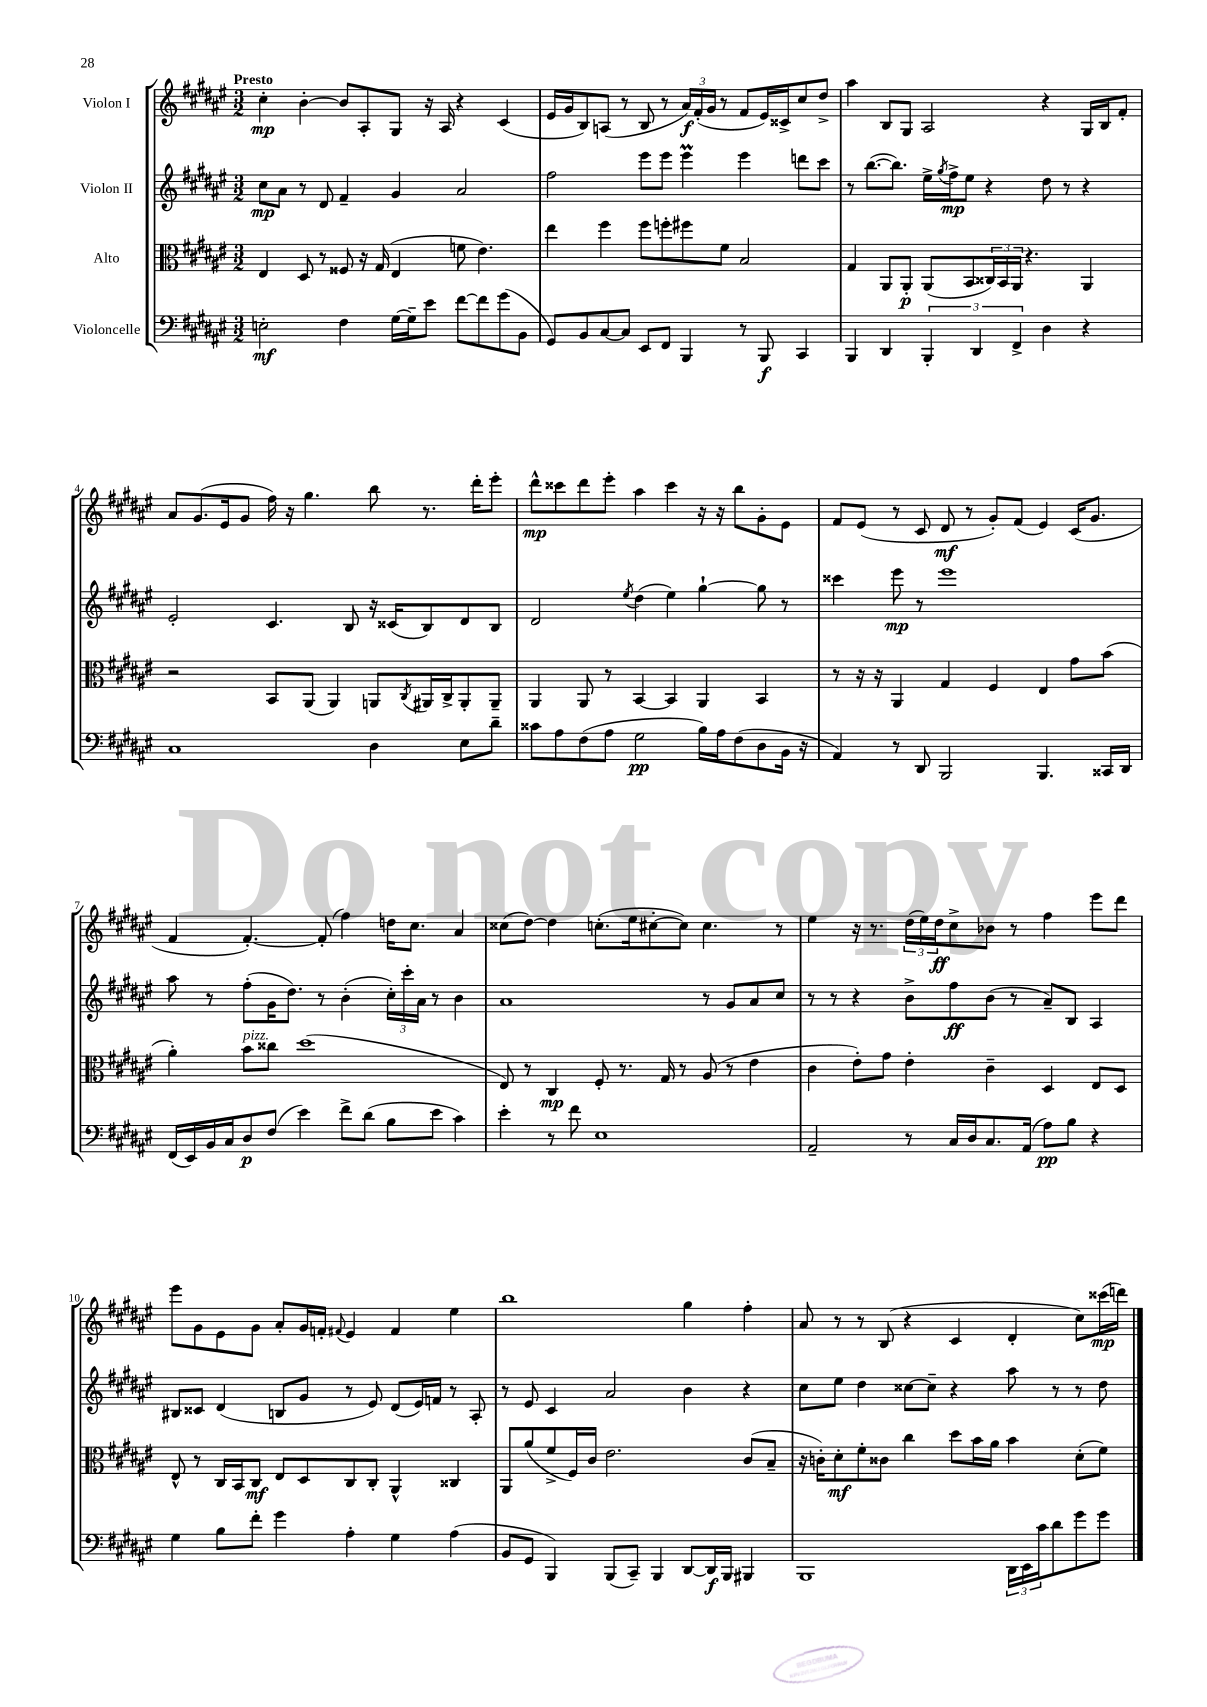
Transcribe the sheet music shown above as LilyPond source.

<<
\new StaffGroup <<
\new Staff = "s0" \with { instrumentName = "Violon I" } {
    \clef treble \key fis \major \numericTimeSignature \time 3/2 \tempo "Presto"
    cis''4-.\mp b'4~-. b'8 ais8-. gis8 r16 ais16 r4 cis'4( |
    eis'16 gis'16 b8) a8( r8 b8 r8 \tuplet 3/2 { ais'16\f) fis'16-.( gis'16 } r8 fis'8 eis'16) cisis'16-> cis''8 dis''8-> |
    ais''4 b8 gis8 ais2 r4 gis16 b16 fis'8-. |
    ais'8 gis'8.( eis'16 gis'8 fis''16) r16 gis''4. b''8 r8. dis'''16-. eis'''8-. |
    dis'''8-^\mp cisis'''8 dis'''8 eis'''8-. ais''4 cisis'''4 r16 r16 b''8 gis'8-. eis'8 |
    fis'8 eis'8( r8 cis'8 dis'8\mf r8 gis'8-.) fis'8( eis'4) cis'16( gis'8. |
    fis'4 fis'4.~-.) fis'8-.( fis''4) d''16 cis''8. ais'4 |
    cisis''8( dis''8~) dis''4 c''8.-.( eis''16 cis''8~-. cis''8) cis''4. r8 |
    eis''4 r16 r8. \tuplet 3/2 { dis''16( eis''16) dis''16\ff } cis''8-> bes'8 r8 fis''4 eis'''8 dis'''8 |
    eis'''8 gis'8 eis'8 gis'8 ais'8-. gis'16 f'16-. \appoggiatura { fis'8 } eis'4 fis'4 eis''4 |
    b''1 gis''4 fis''4-. |
    ais'8 r8 r8 b8( r4 cis'4 dis'4-. cis''8) cisis'''16\mp( d'''16) \bar "|." |
}
\new Staff = "s1" \with { instrumentName = "Violon II" } {
    \clef treble \key fis \major \numericTimeSignature \time 3/2
    cis''8\mp ais'8 r8 dis'8 fis'4-- gis'4 ais'2 |
    fis''2 eis'''8 eis'''8 eis'''4\prall eis'''4 d'''8 cis'''8 |
    r8 b''8.~( b''8.) eis''16-> \acciaccatura { gis''8 } fis''16->\mp eis''8 r4 dis''8 r8 r4 |
    eis'2-. cis'4. b8 r16 cisis'16( b8) dis'8 b8 |
    dis'2 \acciaccatura { eis''8 } dis''4( eis''4) gis''4~-! gis''8 r8 |
    cisis'''4 eis'''8\mp r8 eis'''1 |
    ais''8 r8 fis''8-.( gis'16 dis''8.) r8 b'4-.( \tuplet 3/2 { cis''16-.) cis'''16-. ais'16 } r8 b'4 |
    ais'1 r8 gis'8 ais'8 cis''8 |
    r8 r8 r4 b'8-> fis''8\ff b'8( r8 ais'8--) b8 ais4 |
    bis8 cisis'8 dis'4( b8 gis'8 r8 eis'8) dis'8( eis'16) f'16 r8 ais8-. |
    r8 eis'8 cis'4 ais'2 b'4 r4 |
    cis''8 eis''8 dis''4 cisis''8~ cisis''8-- r4 ais''8 r8 r8 dis''8 \bar "|." |
}
\new Staff = "s2" \with { instrumentName = "Alto" } {
    \clef alto \key fis \major \numericTimeSignature \time 3/2
    eis4 dis8 r8 fisis8 r16 gis16( eis4 f'8 eis'4.) |
    eis''4 fis''4 fis''8 f''8-. fis''8 fis'8 b2 |
    gis4 ais,8 ais,8-.\p ais,8( b,8 \tuplet 3/2 { cisis16) b,16 ais,16 } r4. ais,4 |
    r2 b,8 ais,8( ais,4) a,8 \acciaccatura { cis8 } ais,16 cis16-> ais,8-. ais,8-- |
    ais,4 ais,8 r8 b,4~ b,4 ais,4 b,4 |
    r8 r16 r16 ais,4 gis4 fis4 eis4 gis'8 b'8( |
    ais'4-.) b'8^\markup { \italic "pizz." } cisis''8 dis''1( |
    eis8) r8 cis4\mp fis8-. r8. gis16 r8 ais8( r8 eis'4 |
    cis'4 eis'8-.) gis'8 eis'4-. cis'4-- dis4 eis8 dis8 |
    eis8-^ r8 cis16 b,16 cis8\mf eis8 dis8 cis8 cis8-. ais,4-^ cisis4 |
    ais,8 ais'8( fis'8-> fis16) cis'16 eis'2. cis'8( b8-- |
    r16 c'16-.) dis'8-.\mf fis'8-. cisis'8 cis''4 dis''8 b'16 ais'16 b'4 dis'8-.( fis'8) \bar "|." |
}
\new Staff = "s3" \with { instrumentName = "Violoncelle" } {
    \clef bass \key fis \major \numericTimeSignature \time 3/2
    e2-.\mf fis4 gis16~ gis16-- eis'8 fis'8~ fis'8 gis'8( b,8 |
    gis,8) b,8 cis8~ cis8 eis,8 fis,8 b,,4 r8 b,,8\f cis,4 |
    b,,4 dis,4 \tuplet 3/2 { b,,4-. dis,4 fis,4-> } dis4 r4 |
    cis1 dis4 eis8 dis'8-- |
    cisis'8 ais8 fis8( ais8 gis2\pp b16) ais16 fis8( dis8 b,16 r16 |
    ais,4) r8 dis,8 b,,2 b,,4. cisis,16 dis,16 |
    fis,16( eis,16) b,16 cis16 dis8\p fis8( eis'4) fis'8-> dis'8( b8 eis'8 cis'4) |
    eis'4-. r8 fis'8 eis1 |
    ais,2-- r8 cis16 dis16 cis8. ais,16( ais8\pp) b8 r4 |
    gis4 b8 fis'8-. gis'4 ais4-. gis4 ais4( |
    b,8 gis,8 b,,4) b,,8( cis,8--) b,,4 dis,8~ dis,16\f b,,16 bis,,4 |
    b,,1 \tuplet 3/2 { dis,16 eis,16 cis'16 } dis'8 gis'8 gis'8 \bar "|." |
}
>>
>>
